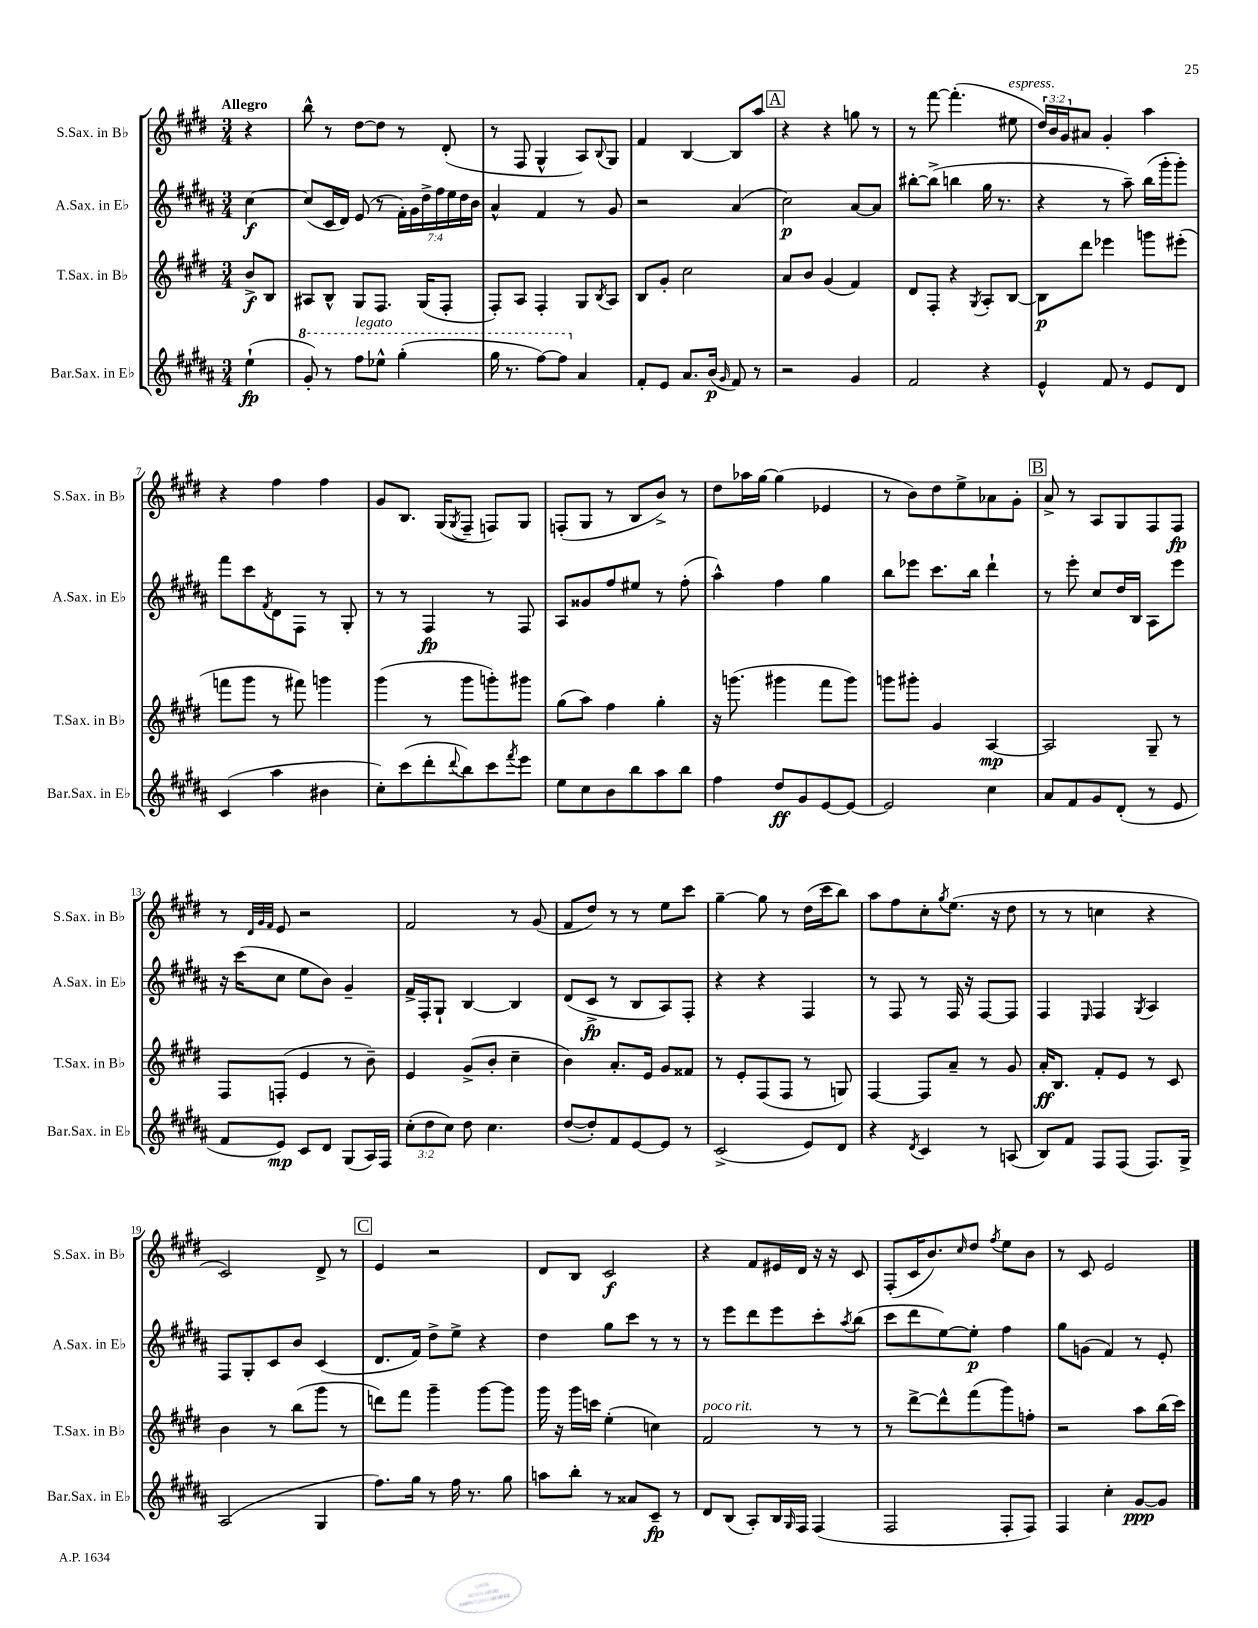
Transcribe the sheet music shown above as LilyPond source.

<<
\new StaffGroup <<
\new Staff = "s0" \with { instrumentName = "S.Sax. in Bb" shortInstrumentName = "S.Sax. in Bb" } {
    \clef treble \key e \major \numericTimeSignature \time 3/4 \override Staff.TupletNumber.text = #tuplet-number::calc-fraction-text \partial 4 \tempo "Allegro"
    r4 |
    b''8-^ r8 dis''8~ dis''8 r8 dis'8-.( |
    r8 fis8 gis4-^ a8) \appoggiatura { b8 } gis8 |
    fis'4 b4~ b8 a''8 |
    \mark \markup { \box "A" } r4 r4 g''8 r8 |
    r8 fis'''8~ fis'''4.-.( eis''8^\markup { \italic "espress." } |
    \tuplet 3/2 { dis''16) b'16 gis'16 } ais'8 gis'4-. a''4 |
    r4 fis''4 fis''4 |
    gis'8 b8. gis16( \acciaccatura { gis8 } fis8-- f8) gis8 |
    f8-.( gis8 r8 b8 b'8->) r8 |
    dis''8 aes''16 gis''16~ gis''4( ees'4 |
    r8 b'8) dis''8 e''8-> aes'8 gis'8-. |
    \mark \markup { \box "B" } a'8-> r8 a8 gis8 fis8 fis8\fp |
    r8 \grace { dis'32 gis'32 fis'32 } e'8 r2 |
    fis'2 r8 gis'8( |
    fis'8 dis''8) r8 r8 e''8 cis'''8 |
    gis''4~-- gis''8 r8 dis''16( cis'''16 b''8) |
    a''8 fis''8 cis''8-. \acciaccatura { gis''8 } e''8.( r16 dis''8 |
    r8 r8 c''4 r4 |
    cis'2) dis'8-> r8 |
    \mark \markup { \box "C" } e'4 r2 |
    dis'8 b8 cis'2\f |
    r4 fis'8 eis'16 dis'16 r16 r16 cis'8 |
    fis8-.( cis'16 b'8.) \grace { cis''16 } dis''8 \acciaccatura { fis''8 } e''8 b'8 |
    r8 cis'8 e'2 \bar "|." |
}
\new Staff = "s1" \with { instrumentName = "A.Sax. in Eb" shortInstrumentName = "A.Sax. in Eb" } {
    \clef treble \key b \major \numericTimeSignature \time 3/4 \override Staff.TupletNumber.text = #tuplet-number::calc-fraction-text \partial 4
    cis''4~\f |
    cis''8( cis'16 dis'16) e'8( r8 \tuplet 7/4 { fis'16-.) gis'16 dis''16-> fis''16 e''16 dis''16 b'16 } |
    ais'4-^ fis'4 r8 gis'8 |
    r2 ais'4( |
    \mark \markup { \box "A" } cis''2\p) ais'8~ ais'8 |
    bis''8~-. bis''8->( b''4 gis''16 r8. |
    r4 r8 ais''8--) b''16( gis'''16-. gis'''8-.) |
    fis'''8 cis'''8 \acciaccatura { fis'8 } dis'8 fis8 r8 gis8-. |
    r8 r8 fis4\fp r8 fis8 |
    ais8 gisis'8 fis''8 eis''8 r8 fis''8-.( |
    ais''4-^) fis''4 gis''4 |
    b''8 ees'''8 cis'''8. b''16 dis'''4-! |
    \mark \markup { \box "B" } r8 e'''8-. cis''8 dis''16 b16 ais8 e'''8 |
    r16 cis'''16( cis''8 e''8 b'8) gis'4-- |
    fis'16-> fis16-. gis8-! b4~ b4 |
    dis'8( cis'8->\fp r8 b8 ais8) fis8-. |
    r4 r4 fis4 |
    r8 fis8 r8 fis16 r16 fis8~ fis8 |
    fis4 \grace { e16 } fis4 \acciaccatura { gis8 } ais4 |
    fis8 gis8-. cis'8 b'8 cis'4( |
    \mark \markup { \box "C" } dis'8. fis'16) dis''8-> e''8-> r4 |
    dis''4 gis''8 cis'''8 r8 r8 |
    r8 e'''8 dis'''8 e'''8 cis'''8-. \acciaccatura { ais''8 } b''8( |
    cis'''8 dis'''8 e''8~) e''8-.\p fis''4 |
    gis''8 g'8( fis'4) r8 e'8-. \bar "|." |
}
\new Staff = "s2" \with { instrumentName = "T.Sax. in Bb" shortInstrumentName = "T.Sax. in Bb" } {
    \clef treble \key e \major \numericTimeSignature \time 3/4 \partial 4
    b'8->\f b8 |
    ais8 b8-^ gis8 fis8. gis16( fis8-. |
    fis8-.) a8 fis4-. gis8 \acciaccatura { b8 } a8 |
    b8 gis'8-. cis''2 |
    \mark \markup { \box "A" } a'8 b'8 gis'4( fis'4) |
    dis'8 fis8-. r4 \acciaccatura { gis8 } a8-. b8~ |
    b8\p dis'''8 ees'''4 g'''8 eis'''8-.( |
    f'''8 gis'''8 r8 fis'''8) g'''4 |
    gis'''4( r8 gis'''8 g'''8-.) gis'''8 |
    gis''8( a''8) fis''4 gis''4-. |
    r16 g'''8.( gis'''4 fis'''8 gis'''8) |
    g'''8 gis'''8-. gis'4 a4~\mp |
    \mark \markup { \box "B" } a2 gis8-- r8 |
    fis8 f8-.( e'4 r8 b'8--) |
    e'4 gis'8->( b'8-. cis''4-- |
    b'4) a'8.-. e'16 gis'8 fisis'8 |
    r8 e'8-. fis8( fis8 r8 g8) |
    fis4~ fis8 a'8-- r8 gis'8 |
    a'16-.\ff b8. fis'8-. e'8 r8 cis'8 |
    b'4 r8 b''8( gis'''8 r8 |
    \mark \markup { \box "C" } d'''8) fis'''8 gis'''4-- gis'''8~ gis'''8 |
    gis'''16 r16 gis'''16 c'''16 e''4-.( c''4) |
    fis'2^\markup { \italic "poco rit." } r8 r8 |
    r8 dis'''8~-> dis'''8-^ fis'''8( gis'''8) f''8-. |
    r2 a''8 b''16( cis'''16) \bar "|." |
}
\new Staff = "s3" \with { instrumentName = "Bar.Sax. in Eb" shortInstrumentName = "Bar.Sax. in Eb" } {
    \clef treble \key b \major \numericTimeSignature \time 3/4 \override Staff.TupletNumber.text = #tuplet-number::calc-fraction-text \partial 4
    e''4-!\fp( |
    \ottava #1 gis''8-.) r8 fis'''8^\markup { \italic "legato" } ees'''8-^ gis'''4-.( |
    gis'''16 r8. fis'''8~) fis'''8 \ottava #0 ais'4 |
    fis'8-. e'8 ais'8. b'16\p( \grace { gis'16 } fis'8) r8 |
    \mark \markup { \box "A" } r2 gis'4 |
    fis'2 r4 |
    e'4-^ fis'8 r8 e'8 dis'8 |
    cis'4( ais''4 bis'4 |
    cis''8-.) cis'''8( dis'''8-. \appoggiatura { dis'''8 } b''8) cis'''8 \acciaccatura { fis'''8 } e'''8 |
    e''8 cis''8 b'8 b''8 ais''8 b''8 |
    fis''4 dis''8\ff gis'8 e'8~ e'8~ |
    e'2 cis''4 |
    \mark \markup { \box "B" } ais'8 fis'8 gis'8 dis'8-.( r8 e'8 |
    fis'8 e'8\mp) cis'8 dis'8 gis8( ais16) fis16 |
    \tuplet 3/2 { cis''8-.( dis''8 cis''8) } dis''8 cis''4. |
    dis''8~( dis''8-.) fis'8 e'8~ e'8 r8 |
    cis'2->( e'8) dis'8 |
    r4 \acciaccatura { dis'8 } cis'4 r8 a8( |
    b8) fis'8 fis8 fis8( fis8.) gis16-> |
    ais2( gis4 |
    \mark \markup { \box "C" } fis''8.) gis''16 r8 fis''16 r8. gis''8 |
    a''8 b''8-. r8 aisis'8 cis'8--\fp r8 |
    dis'8 b8( ais8-.) b16 \grace { gis16 } fis16 fis4( |
    fis2 fis8-. fis8) |
    fis4 cis''4-. gis'8~\ppp gis'8 \bar "|." |
}
>>
>>
